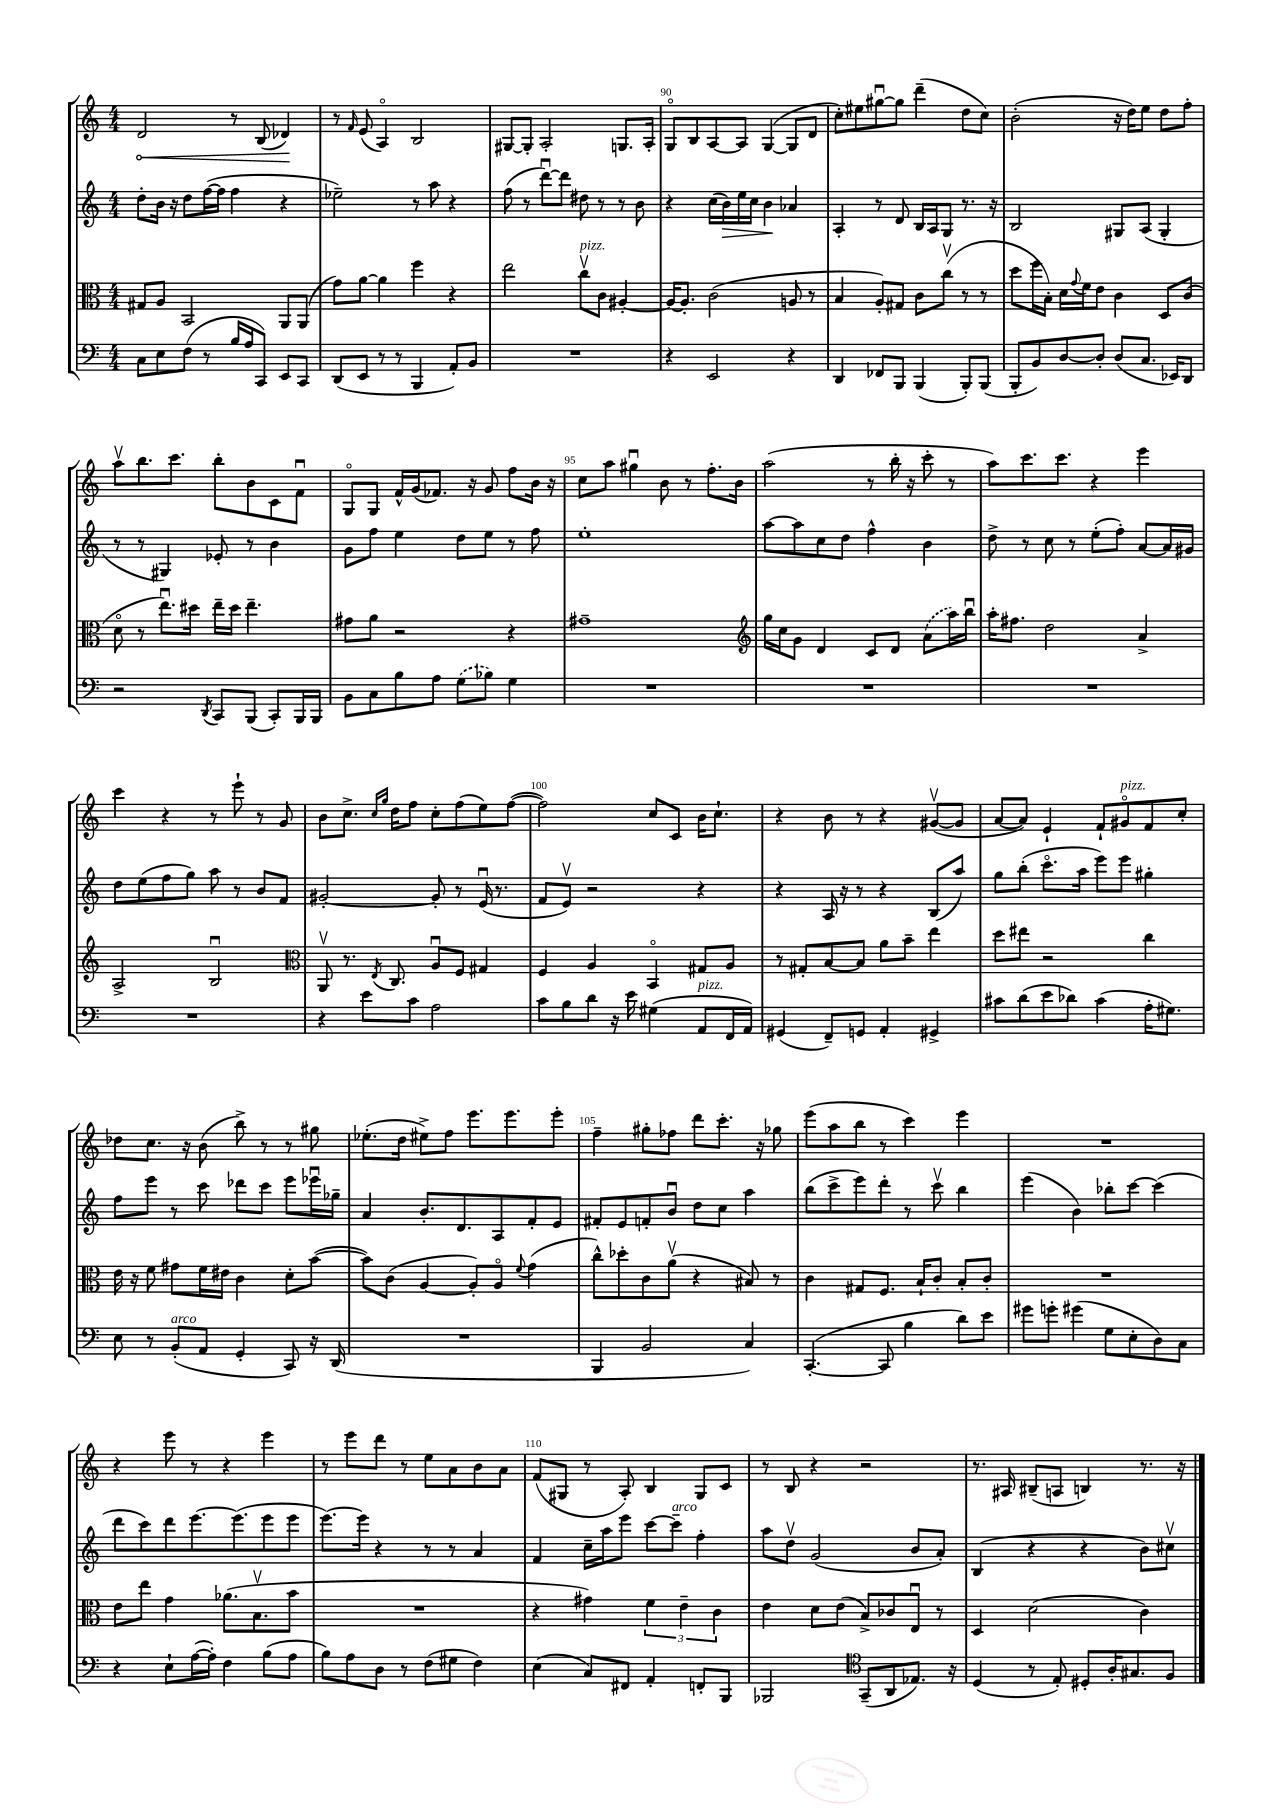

**kern	**kern	**kern	**dynam	**kern	**dynam
*part4	*part3	*part2	*part2	*part1	*part1
*staff4	*staff3	*staff2	*staff2	*staff1	*staff1
*clefF4	*clefC3	*clefG2	*	*clefG2	*
*k[]	*k[]	*k[]	*	*k[]	*
*M4/4	*M4/4	*M4/4	*	*M4/4	*
=87	=87	=87	=87	=87	=87
!	!	!	!	!	!LO:HP:b
8C\L	8G#X/L	8dd'\L	.	2d/	<
8E\	8A/J	16b\Jk	.	.	.
.	.	16r	.	.	.
(8F\J	2BB/	8dd\L	.	.	.
8r	.	([16ff\L	.	.	.
.	.	16ff\JJ]	.	.	.
16B/LL	.	4ff\	.	8r	.
16A/J	.	.	.	.	.
8CC/J)	.	.	.	(8B/	.
8EE/L	8AA/L	4r	.	4d-X/)	.
8CC/J	(8AA/J	.	.	.	.
.	.	.	.	.	[
=88	=88	=88	=88	=88	=88
(8DD/L	8g\L)	2ee-X~\)	.	8r	.
.	.	.	.	16qqf/	.
8EE/J	[8a\J	.	.	(8e/	.
8r	4a\]	.	.	4A/)	.
8r	.	.	.	.	.
4BBB/	4ff\	8r	.	2B/	.
.	.	8aa\	.	.	.
8AA'/L)	4r	4r	.	.	.
8BB/J	.	.	.	.	.
=89	=89	=89	=89	=89	=89
1r	2ee\	(8ff\	.	[8G#X/L	.
.	.	8r	.	8G#'/J]	.
.	.	[8dddu\L)	.	2A'/	.
.	.	8ddd\J]	.	.	.
!	!LO:TX:a:i:t=pizz.	!	!	!	!
.	8ccv\L	8dd#X\	.	.	.
.	8c\J	8r	.	.	.
.	[4A#X'/	8r	.	8.Gn/L	.
.	.	8b\	.	.	.
.	.	.	.	16A'/Jk	.
=90	=90	=90	=90	=90	=90
4r	16A#/KL_	4r	.	8G/L	.
.	8.A#'/J]	.	.	.	.
.	.	.	.	8B/	.
2EE/	(2c\	(16cc\LL	.	[8A/	.
!	!	!	!LO:HP:b	!	!
.	.	16b\)	>	.	.
.	.	16ee\	.	8A/J]	.
.	.	16cc\JJ	.	.	.
.	.	4b\	.	([4G/	.
4r	8An/	4a-X/	]	8G/L]	.
.	8r	.	.	8d/J	.
=91	=91	=91	=91	=91	=91
4DD/	4B/	4A'/	.	8cc'\L)	.
.	.	.	.	8ee#X\	.
8FF-X/L	8A'/L)	8r	.	[8gg#Xu\	.
8BBB/J	8G#X/J	8d/	.	8gg#\J]	.
(4BBB/	8c\L	16B/LL	.	(4ddd~\	.
.	.	16A/J	.	.	.
.	(8ccv\J	8G/J	.	.	.
8BBB'/L)	8r	8.r	.	8dd\L	.
(8BBB/J	8r	.	.	8cc\J)	.
.	.	16r	.	.	.
=92	=92	=92	=92	=92	=92
8BBB'/L	8dd\L	2B/	.	(2b'\	.
8BB/)	16ff\L	.	.	.	.
.	16B'\JJ)	.	.	.	.
[8D/	16d\LL	.	.	.	.
.	8qqg/	.	.	.	.
.	16f\J	.	.	.	.
8D'/J]	8e\J	.	.	.	.
(8D/L	4c\	8G#X/L	.	16r	.
.	.	.	.	16dd\KL)	.
8.C/J	.	(8A/J	.	8ee\J	.
.	8D/L	4G#'/	.	8dd\L	.
16EE-X/KL)	.	.	.	.	.
8DD/J	(8c/J	.	.	8ff'\J	.
!!LO:LB:g=z
=93	=93	=93	=93	=93	=93
2r	8d\	8r	.	8aav\L	.
.	8r	8r	.	8.bb\	.
.	8.eeu\L)	4G#X/)	.	.	.
.	.	.	.	8.ccc\J	.
.	16dd#X\Jk	.	.	.	.
8qDD/	.	.	.	.	.
8CC/L	16ee~\LL	8e-X'/	.	8bb'\L	.
.	16dd#\JJ	.	.	.	.
(8BBB/J	4.ee~\	8r	.	8b\	.
8CC'/L)	.	4b\	.	8c\	.
16BBB/L	.	.	.	8fu\J	.
16BBB/JJ	.	.	.	.	.
=94	=94	=94	=94	=94	=94
8BB\L	8g#X\L	8g\L	.	8G/L	.
8C\	8a\J	8ff\J	.	8G/J	.
8B\	2r	4ee\	.	16f^^/LL	.
.	.	.	.	(16g/J	.
8A\J	.	.	.	8.f-X/J)	.
(8G\L	.	8dd\L	.	.	.
.	.	.	.	16r	.
8B-X\J)	.	8ee\J	.	8g/	.
4G\	4r	8r	.	8ff\L	.
.	.	8ff\	.	16b\Jk	.
.	.	.	.	16r	.
=95	=95	=95	=95	=95	=95
1r	1g#X~	1ee'	.	8cc\L	.
.	.	.	.	8aa\J	.
.	.	.	.	4gg#Xu\	.
.	.	.	.	8b\	.
.	.	.	.	8r	.
.	.	.	.	8.ff'\L	.
.	.	.	.	16b\Jk	.
=96	=96	=96	=96	=96	=96
*	*clefG2	*	*	*	*
1r	16gg\LL	[8aa\L	.	(2aa\	.
.	16cc\J	.	.	.	.
.	8g\J	8aa\]	.	.	.
.	4d/	8cc\	.	.	.
.	.	8dd\J	.	.	.
.	8c/L	4ff^^\	.	8r	.
.	8d/J	.	.	16bb'\	.
.	.	.	.	16r	.
.	(8a\L	4b\	.	8ccc'\	.
.	16aa\L)	.	.	8r	.
.	16bbu\JJ	.	.	.	.
=97	=97	=97	=97	=97	=97
1r	16aa'\KL	8dd^\	.	8aa\L)	.
.	8.ff#X\J	.	.	.	.
.	.	8r	.	8.ccc\	.
.	2dd\	8cc\	.	.	.
.	.	.	.	8.ccc\J	.
.	.	8r	.	.	.
.	.	(8ee'\L	.	4r	.
.	.	8ff'\J)	.	.	.
.	4a^/	[8a/L	.	4eee\	.
.	.	16a/L]	.	.	.
.	.	16g#X/JJ	.	.	.
!!LO:LB:g=z
=98	=98	=98	=98	=98	=98
1r	2A^/	8dd\L	.	4ccc\	.
.	.	(8ee\	.	.	.
.	.	8ff\	.	4r	.
.	.	8gg\J)	.	.	.
.	2Bu/	8aa\	.	8r	.
.	.	8r	.	8eee`\	.
.	.	8b/L	.	8r	.
.	.	8f/J	.	8g/	.
=99	=99	=99	=99	=99	=99
*	*clefC3	*	*	*	*
4r	8AAv/	[2g#X'/	.	8b\L	.
.	8.r	.	.	8.cc^\J	.
8e\L	.	.	.	.	.
.	.	.	.	16qqcc/LL	.
.	8qE/	.	.	16qqgg/JJ	.
.	8.C/	.	.	16dd\KL	.
8c\J	.	.	.	8ff\J	.
2A\	8Au/L	8g#'/]	.	8cc'\L	.
.	8F/J	8r	.	(8ff\	.
.	4G#X/	(16eu/	.	8ee\)	.
.	.	8.r	.	.	.
.	.	.	.	([8ff\J	.
=100	=100	=100	=100	=100	=100
8c\L	4F/	8f/L	.	2ff\])	.
8B\	.	8ev/J)	.	.	.
8d\J	4A/	2r	.	.	.
16r	.	.	.	.	.
16e\	.	.	.	.	.
(4G#X\	4BB/	.	.	8cc/L	.
.	.	.	.	8c/J	.
!LO:TX:a:i:t=pizz.	!	!	!	!	!
8AA/L	8G#X/L	4r	.	16b\KL	.
.	.	.	.	8.cc`\J	.
16FF/L	8A/J	.	.	.	.
16AA/JJ)	.	.	.	.	.
=101	=101	=101	=101	=101	=101
(4GG#X/	8r	4r	.	4r	.
.	8G#X'/L	.	.	.	.
8FF~/L)	[8B/	16A/	.	8b\	.
.	.	16r	.	.	.
8GGn/J	8B/J]	8r	.	8r	.
4AA'/	8a\L	4r	.	4r	.
.	8b~\J	.	.	.	.
4GG#X^/	4ee\	(8B/L	.	([8g#Xv/L	.
.	.	8aa/J)	.	8g#/J]	.
=102	=102	=102	=102	=102	=102
8c#X\L	8dd\L	8gg\L	.	[8a/L	.
(8d\	8ee#X\J	(8bb'\J	.	8a/J])	.
8e\	2r	8.ccc\L	.	4e`/	.
8d-X\J)	.	.	.	.	.
.	.	16aa\Jk	.	.	.
(4c#\	.	8eee\L)	.	8f`/L	.
!	!	!	!	!LO:TX:a:i:t=pizz.	!
.	.	8eee\J	.	8g#X/	.
16A'\KL	4cc\	4gg#X'\	.	8f/	.
8.G#X\J)	.	.	.	.	.
.	.	.	.	8cc'/J	.
!!LO:LB:g=z
=103	=103	=103	=103	=103	=103
8E\	16e\	8ff\L	.	8dd-X\L	.
.	16r	.	.	.	.
8r	8f\	8eee\J	.	8.cc\J	.
!LO:TX:a:i:t=arco	!	!	!	!	!
(8BB'/L	8g#X\L	8r	.	.	.
.	.	.	.	16r	.
8AA/J	16f\L	8ccc\	.	(8b\	.
.	16e#X\JJ	.	.	.	.
4GG'/	4c\	8ddd-X\L	.	8bb^\)	.
.	.	8ccc\J	.	8r	.
8CC/)	8d'\L	8eee\L	.	8r	.
16r	([8b\J	16eee-Xu\L	.	8gg#X\	.
(16DD/	.	16gg-X~\JJ	.	.	.
=104	=104	=104	=104	=104	=104
1r	8b\L])	4a/	.	(8.ee-X'\L	.
.	(8c\J	.	.	.	.
.	.	.	.	16dd\Jk	.
.	[4A/	8.b'/L	.	8ee#X^\L)	.
.	.	.	.	8ff\J	.
.	.	8.d/	.	.	.
.	8A'/L])	.	.	8.eee\L	.
.	8A/J	8A/	.	.	.
.	.	.	.	8.eee\	.
.	8qqf/	.	.	.	.
.	(4g\	8f'/	.	.	.
.	.	8e/J	.	8eee'\J	.
=105	=105	=105	=105	=105	=105
4BBB/	8cc^^\L)	8f#X'/L	.	4ff~\	.
.	8dd-X'\	8e/	.	.	.
2BB/	8c\	8fn'/	.	8gg#X'\L	.
.	(8av\J	8bu/J	.	8ff-X\J	.
.	4r	8dd\L	.	8ddd\L	.
.	.	8cc\J	.	8.ccc'\J	.
4C/)	8B#X/)	4aa\	.	.	.
.	.	.	.	16r	.
.	8r	.	.	8gg-X\	.
=106	=106	=106	=106	=106	=106
([4.CC'/	4c\	(8bb\L	.	(8eee\L	.
.	.	8ccc^\	.	8aa\	.
.	8G#X/L	8eee\)	.	8bb\J	.
8CC/]	8.F/J	8ddd'\J	.	8r	.
4B\	.	8r	.	4ccc\)	.
.	16B`/KL	.	.	.	.
.	8c'/J	8cccv\	.	.	.
8d\L)	8B'/L	4bb\	.	4eee\	.
8e\J	8c'/J	.	.	.	.
=107	=107	=107	=107	=107	=107
8g#X\L	1r	(4eee\	.	1r	.
8gn'\J	.	.	.	.	.
(4g#X\	.	4b\)	.	.	.
8G\L	.	8bb-X'\L	.	.	.
8E'\	.	[8ccc\J	.	.	.
8D\)	.	(4ccc\]	.	.	.
8C\J	.	.	.	.	.
!!LO:LB:g=z
=108	=108	=108	=108	=108	=108
4r	8e\L	8ddd\L	.	4r	.
.	8ee\J	8ccc\)	.	.	.
8E`\L	4g\	8ddd\	.	8eee\	.
([16A\L	.	[8.eee\	.	8r	.
16A'\JJ])	.	.	.	.	.
4F\	(8.a-X\L	.	.	4r	.
.	.	(8.eee\]	.	.	.
.	8.Bv\	.	.	.	.
(8B\L	.	8eee\	.	4eee\	.
8A\J	8b\J	8eee\J	.	.	.
=109	=109	=109	=109	=109	=109
8B\L)	1r	[8.eee\L)	.	8r	.
8A\	.	.	.	8eee\L	.
.	.	16eee\Jk]	.	.	.
8D\J	.	4r	.	8ddd\J	.
8r	.	.	.	8r	.
(8F\L	.	8r	.	8ee\L	.
8G#X\J	.	8r	.	8a\	.
4F\)	.	4a/	.	8b\	.
.	.	.	.	8a\J	.
=110	=110	=110	=110	=110	=110
(4E\	4r	4f/	.	(8f/L	.
.	.	.	.	8G#X/J	.
8C/L)	4g#X\)	16cc~\LL	.	8r	.
.	.	16aa\J	.	.	.
8FF#X/J	.	8eee\J	.	8A'/)	.
4AA'/	6f\	[8ccc\L	.	4B/	.
!	!	!LO:TX:a:i:t=arco	!	!	!
.	.	8ccc~\J]	.	.	.
.	6e~\	.	.	.	.
8FFn'/L	.	4ff'\	.	8G#/L	.
.	6c\	.	.	.	.
8BBB/J	.	.	.	8c/J	.
=111	=111	=111	=111	=111	=111
2BBB-X/	4e\	8aa\L	.	8r	.
.	.	8ddv\J	.	8B/	.
.	8d\L	(2g/	.	4r	.
.	(8e\J	.	.	.	.
*clefC4	*	*	*	*	*
(8GG~/L	8B^/L)	.	.	2r	.
8AA/	8c-X/	.	.	.	.
8.E-X/J)	8Eu/J	8b/L	.	.	.
.	8r	8a'/J)	.	.	.
16r	.	.	.	.	.
=112	=112	=112	=112	=112	=112
(4D/	4D/	(4B/	.	8.r	.
.	.	.	.	16A#X/	.
8r	(2d\	4r	.	(8B#X~/L	.
8E'/)	.	.	.	8An/J	.
8D#X'/L	.	4r	.	4Bn/)	.
16A'/K	.	.	.	.	.
8.G#X/	.	.	.	.	.
.	4c\)	8b\L)	.	8.r	.
8F/J	.	8cc#Xv\J	.	.	.
.	.	.	.	16r	.
==	==	==	==	==	==
*-	*-	*-	*-	*-	*-
